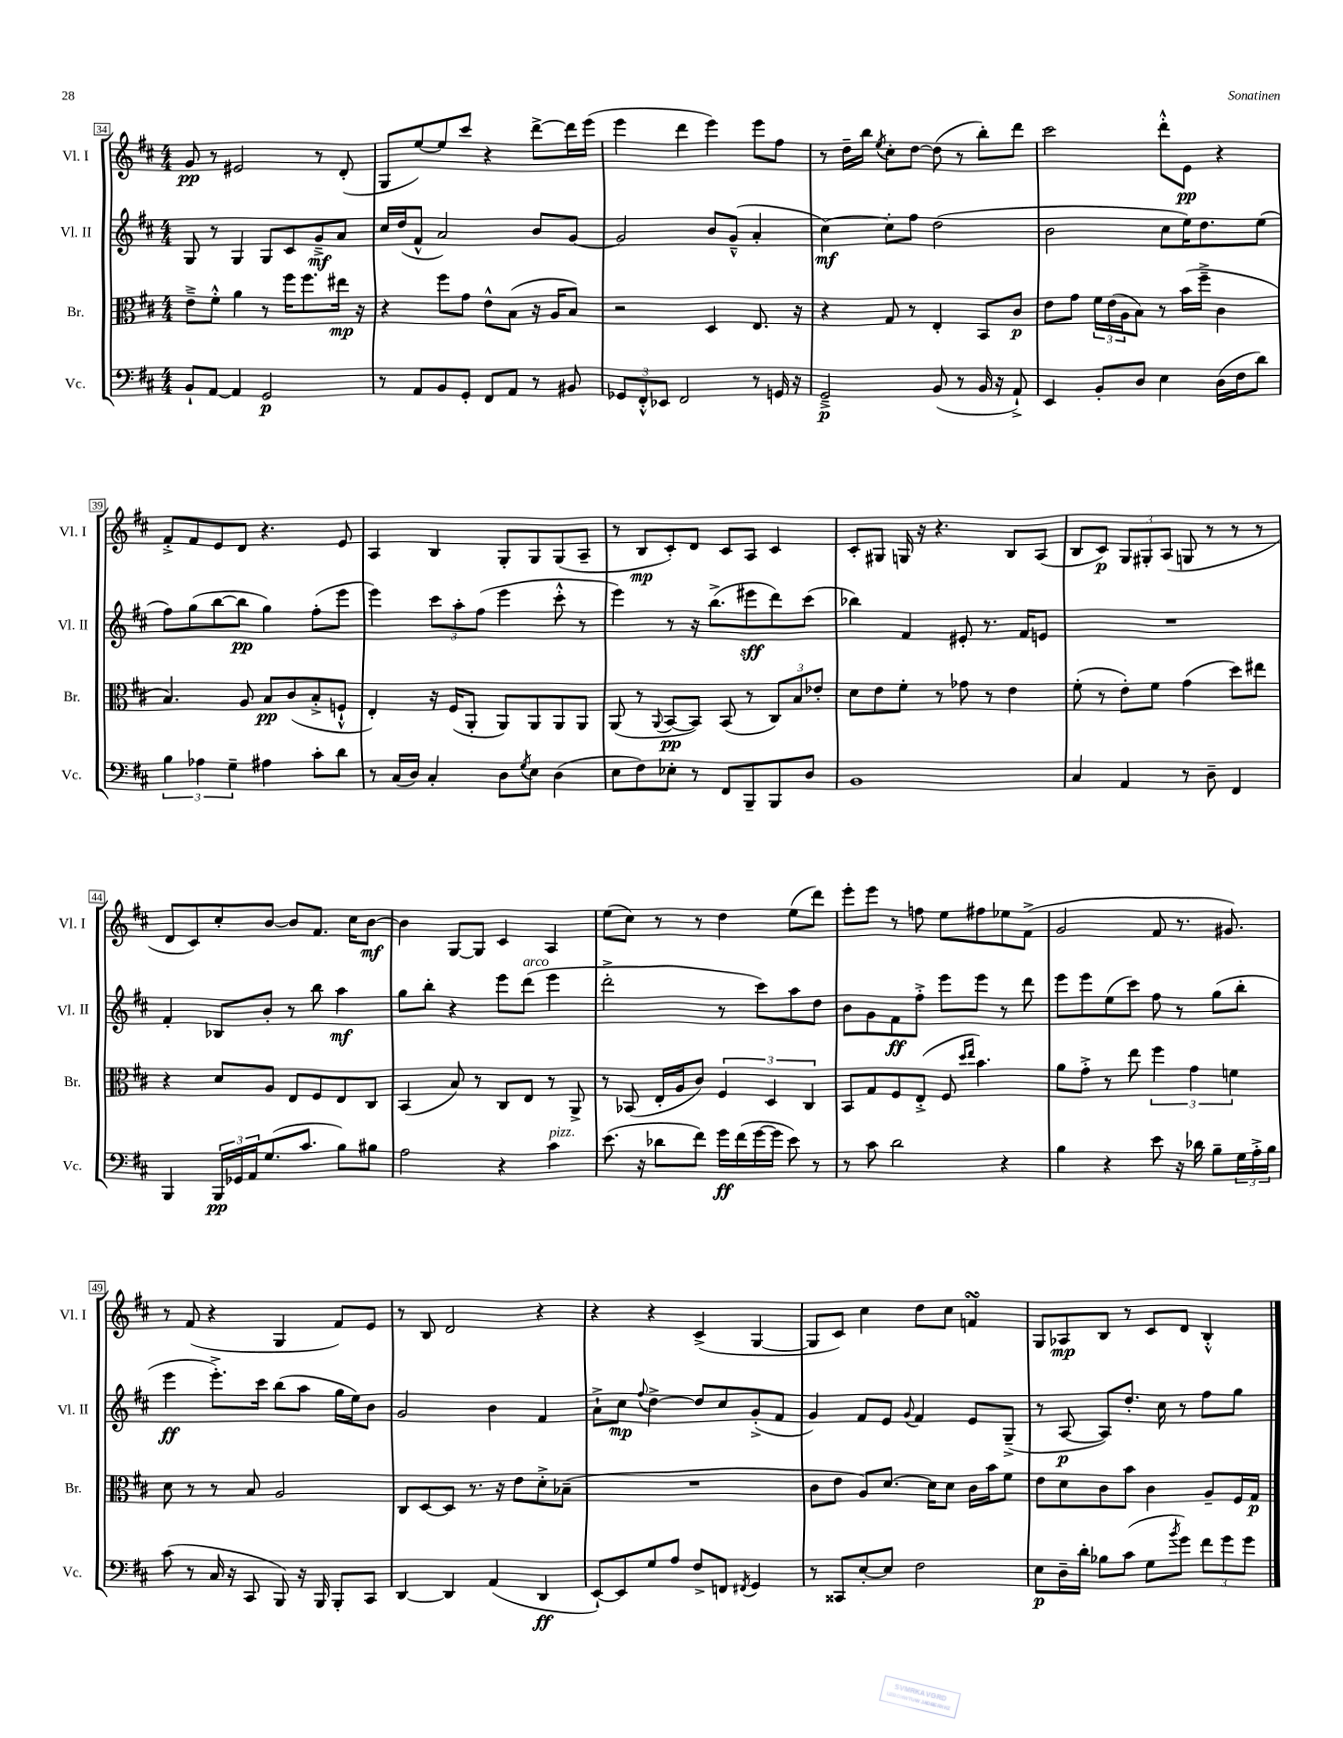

**kern	**dynam	**kern	**dynam	**kern	**dynam	**kern	**dynam
*part4	*part4	*part3	*part3	*part2	*part2	*part1	*part1
*staff4	*staff4	*staff3	*staff3	*staff2	*staff2	*staff1	*staff1
*I"Vc.	*	*I"Br.	*	*I"Vl. II	*	*I"Vl. I	*
*I'Vc.	*	*I'Br.	*	*I'Vl. II	*	*I'Vl. I	*
*clefF4	*	*clefC3	*	*clefG2	*	*clefG2	*
*k[f#c#]	*	*k[f#c#]	*	*k[f#c#]	*	*k[f#c#]	*
*M4/4	*	*M4/4	*	*M4/4	*	*M4/4	*
=34	=34	=34	=34	=34	=34	=34	=34
8BB`/L	.	8e~^\L	.	8G/	.	8g/	pp
[8AA/J	.	8f#'^^\J	.	8r	.	8r	.
4AA/]	.	4a\	.	4G/	.	2e#X/	.
2GG/	p	8r	.	8G/L	.	.	.
.	.	16ff#\KL	.	8c#/	.	.	.
.	.	8.ff#\	.	.	.	.	.
.	.	.	.	8g~^/	mf	8r	.
.	.	16ee#X\Jk	mp	8a/J	.	(8d'/	.
.	.	16r	.	.	.	.	.
=35	=35	=35	=35	=35	=35	=35	=35
8r	.	4r	.	16cc#/LL	.	8G/L	.
.	.	.	.	(16dd/J	.	.	.
8AA/L	.	.	.	8f#^^/J	.	[8ee/)	.
8BB/	.	8ff#\L	.	2a/)	.	8ee/]	.
8GG'/J	.	8g\J	.	.	.	8ccc#/J	.
8FF#/L	.	8e^^\L	.	.	.	4r	.
8AA/J	.	(8B\J	.	.	.	.	.
8r	.	16r	.	8b/L	.	[8ddd^\L	.
.	.	16A/KL	.	.	.	.	.
8BB#X/	.	8B/J)	.	[8g/J	.	16ddd\L]	.
.	.	.	.	.	.	(16eee\JJ	.
=36	=36	=36	=36	=36	=36	=36	=36
12GG-X/L	.	2r	.	2g/]	.	4eee\	.
12FF#'^^/	.	.	.	.	.	.	.
12EE-X/J	.	.	.	.	.	.	.
2FF#/	.	.	.	.	.	4ddd\	.
.	.	4D/	.	8b/L	.	4eee\)	.
.	.	.	.	(8g~^^/J	.	.	.
8r	.	8.E/	.	4a'/	.	8eee\L	.
16GGn/	.	.	.	.	.	8ff#\J	.
16r	.	16r	.	.	.	.	.
=37	=37	=37	=37	=37	=37	=37	=37
2GG~^/	p	4r	.	[4cc#\)	mf	8r	.
.	.	.	.	.	.	16dd~\LL	.
.	.	.	.	.	.	16bb\JJ	.
.	.	.	.	.	.	8qee/	.
.	.	8G/	.	8cc#'\L]	.	8cc#'\L	.
.	.	8r	.	8ff#\J	.	[8dd\J	.
(8BB/	.	4E'/	.	(2dd\	.	(8dd\]	.
8r	.	.	.	.	.	8r	.
16BB/	.	8BB/L	.	.	.	8bb'\L)	.
16r	.	.	.	.	.	.	.
8AA`^/)	.	8c#/J	p	.	.	8ddd\J	.
=38	=38	=38	=38	=38	=38	=38	=38
4EE/	.	8e\L	.	2b\	.	2ccc#\	.
.	.	8g\J	.	.	.	.	.
8BB'/L	.	24f#\LL	.	.	.	.	.
.	.	(24e\	.	.	.	.	.
.	.	24A\J	.	.	.	.	.
8D/J	.	8B\J)	.	.	.	.	.
4E\	.	8r	.	8cc#\L	.	8ddd'^^\L	.
.	.	(16b\LL	.	16ee\K)	.	8e\J	pp
.	.	16ff#~^\JJ	.	8.dd\	.	.	.
(16D\LL	.	4c#\	.	.	.	4r	.
16F#\J	.	.	.	.	.	.	.
8d\J)	.	.	.	(8ee\J	.	.	.
!!LO:LB:g=z
=39	=39	=39	=39	=39	=39	=39	=39
6B\	.	4.B/)	.	8ff#\L)	.	8f#'^/L	.
.	.	.	.	(8gg\	.	8f#/	.
6A-X\	.	.	.	.	.	.	.
.	.	.	.	[8bb\	.	8e/	.
6G~\	.	.	.	.	.	.	.
.	.	8A/	.	8bb\J]	pp	8d/J	.
4A#X\	.	8B/L	pp	4gg\)	.	4.r	.
.	.	(8c#/	.	.	.	.	.
8c#'\L	.	8B'^/	.	(8ff#'\L	.	.	.
8d\J	.	8Fn`^^/J	.	8eee\J	.	8e/	.
=40	=40	=40	=40	=40	=40	=40	=40
8r	.	4E'/)	.	4eee\)	.	4A/	.
(16C#/LL	.	.	.	.	.	.	.
16D/JJ)	.	.	.	.	.	.	.
4C#'/	.	16r	.	12ccc#\L	.	4B/	.
.	.	(16F#/KL	.	.	.	.	.
.	.	.	.	12aa'\	.	.	.
.	.	8AA'/J	.	.	.	.	.
.	.	.	.	(12ff#\J	.	.	.
8D\L	.	8AA/L)	.	4eee\	.	8G'/L	.
8qG/	.	.	.	.	.	.	.
8E\J	.	8AA/	.	.	.	8G/	.
(4D\	.	8AA/	.	8ccc#'^^\	.	(8G/	.
.	.	8AA/J	.	8r	.	8A~/J	.
=41	=41	=41	=41	=41	=41	=41	=41
8E\L	.	(8AA/	.	4eee\)	.	8r	.
8F#\)	.	8r	.	.	.	8B/L	mp
.	.	8qqAA/	.	.	.	.	.
8E-X'\J	.	[8BB/L	pp	8r	.	8c#'/)	.
8r	.	8BB/J])	.	16r	.	8d/J	.
.	.	.	.	(8.bb^\L	.	.	.
8FF#/L	.	(8BB/	.	.	.	8c#/L	.
8BBB~/	.	8r	.	8eee#X\	sff	8A/J	.
8BBB/	.	12C#/L)	.	8ddd\)	.	4c#/	.
.	.	12B/	.	.	.	.	.
8D/J	.	.	.	(8ccc#\J	.	.	.
.	.	12e-X'/J	.	.	.	.	.
=42	=42	=42	=42	=42	=42	=42	=42
1BB	.	8d\L	.	4bb-X\)	.	8c#'/L	.
.	.	8e\	.	.	.	8G#X/J	.
.	.	8f#'\J	.	4f#/	.	16Gn/	.
.	.	.	.	.	.	16r	.
.	.	8r	.	.	.	4.r	.
.	.	8g-X\	.	8e#X'/	.	.	.
.	.	8r	.	8.r	.	.	.
.	.	4e\	.	.	.	8B/L	.
.	.	.	.	16f#/KL	.	.	.
.	.	.	.	8en/J	.	(8A/J	.
=43	=43	=43	=43	=43	=43	=43	=43
4C#/	.	(8f#'\	.	1r	.	8B/L	.
.	.	8r	.	.	.	8c#/J)	p
4AA/	.	8e'\L)	.	.	.	12G/L	.
.	.	.	.	.	.	12G#X'/	.
.	.	8f#\J	.	.	.	.	.
.	.	.	.	.	.	(12A/J	.
8r	.	(4g\	.	.	.	8Gn/	.
8D~\	.	.	.	.	.	8r	.
4FF#/	.	8dd\L)	.	.	.	8r	.
.	.	8ee#X\J	.	.	.	8r	.
!!LO:LB:g=z
=44	=44	=44	=44	=44	=44	=44	=44
4BBB/	.	4r	.	4f#'/	.	8d/L	.
.	.	.	.	.	.	8c#/)	.
24BBB/LL	pp	8d/L	.	8B-X/L	.	8cc#'/	.
24GG-X/	.	.	.	.	.	.	.
24AA/J	.	.	.	.	.	.	.
(8.G/	.	8A/J	.	8b'/J	.	[8b/J	.
.	.	8E/L	.	8r	.	8b/L]	.
8.c#/J	.	.	.	.	.	.	.
.	.	8F#/	.	8bb\	.	8.f#/J	.
8B\L)	.	8E/	.	4aa\	mf	.	.
.	.	.	.	.	.	16cc#\KL	.
8B#X\J	.	8C#/J	.	.	.	[8b\J	mf
=45	=45	=45	=45	=45	=45	=45	=45
2A\	.	(4BB/	.	8gg\L	.	4b\]	.
.	.	.	.	8bb'\J	.	.	.
.	.	8B/)	.	4r	.	[8G/L	.
.	.	8r	.	.	.	8G/J]	.
4r	.	8C#/L	.	8eee\L	.	4c#/	.
!	!	!	!	!LO:TX:a:i:t=arco	!	!	!
.	.	8E/J	.	(8ddd\J	.	.	.
!LO:TX:a:i:t=pizz.	!	!	!	!	!	!	!
4c#\	.	8r	.	4eee\	.	4A/	.
.	.	8AA^/	.	.	.	.	.
=46	=46	=46	=46	=46	=46	=46	=46
(8.e\	.	8r	.	2ddd'^\	.	(8ee\L	.
.	.	(8BB-X/	.	.	.	8cc#\J)	.
16r	.	.	.	.	.	.	.
8d-X\L	.	16E'/LL	.	.	.	8r	.
.	.	16A/J	.	.	.	.	.
8f#\J)	.	8c#/J)	.	.	.	8r	.
16g\LL	ff	6F#/	.	8r	.	4dd\	.
(16f#\	.	.	.	.	.	.	.
[16g\	.	.	.	8ccc#\L)	.	.	.
.	.	6D/	.	.	.	.	.
16g\JJ]	.	.	.	.	.	.	.
8e\)	.	.	.	8aa\	.	(8ee\L	.
.	.	6C#/	.	.	.	.	.
8r	.	.	.	8dd\J	.	8ddd\J)	.
=47	=47	=47	=47	=47	=47	=47	=47
8r	.	8BB/L	.	8b\L	.	8eee'\L	.
8c#\	.	8G/	.	8g\	.	8eee\J	.
2d\	.	8F#/	.	8f#\	ff	8r	.
.	.	(8E'^/J	.	8ff#'^\J	.	8ffn\	.
.	.	8F#/	.	8eee\L	.	8ee\L	.
.	.	16qqdd/LL	.	.	.	.	.
.	.	16qqee/JJ	.	.	.	.	.
.	.	4.b\)	.	8eee\J	.	8ff#X\	.
4r	.	.	.	8r	.	8ee-X\	.
.	.	.	.	8ddd\	.	(8f#^\J	.
=48	=48	=48	=48	=48	=48	=48	=48
4B\	.	8a\L	.	8eee\L	.	2g/	.
.	.	8g'^\J	.	8eee\	.	.	.
4r	.	8r	.	(8ee\	.	.	.
.	.	8ee\	.	8ccc#\J)	.	.	.
8e\	.	6ff#\	.	8ff#\	.	8f#/	.
16r	.	.	.	8r	.	8.r	.
.	.	6g\	.	.	.	.	.
16d-X\	.	.	.	.	.	.	.
8B~\L	.	.	.	(8gg\L	.	.	.
.	.	.	.	.	.	8.g#X/)	.
.	.	6fn\	.	.	.	.	.
24G\L	.	.	.	8bb'\J	.	.	.
24A'^\	.	.	.	.	.	.	.
24B\JJ	.	.	.	.	.	.	.
!!LO:LB:g=z
=49	=49	=49	=49	=49	=49	=49	=49
(8c#\	.	8d\	.	4eee\	ff	8r	.
8r	.	8r	.	.	.	(8f#/	.
16C#/	.	8r	.	8.eee'^\L)	.	4r	.
16r	.	.	.	.	.	.	.
8CC#/	.	8B/	.	.	.	.	.
.	.	.	.	16ccc#\Jk	.	.	.
8BBB/)	.	2A/	.	(8bb\L	.	4G/	.
16r	.	.	.	8aa\J	.	.	.
16BBB/	.	.	.	.	.	.	.
8BBB'/L	.	.	.	16gg\LL	.	8f#/L)	.
.	.	.	.	16ee\J)	.	.	.
8CC#/J	.	.	.	8b\J	.	8e/J	.
=50	=50	=50	=50	=50	=50	=50	=50
[4DD/	.	8C#/L	.	2g/	.	8r	.
.	.	[8D/	.	.	.	8B/	.
4DD/]	.	8D/J]	.	.	.	2d/	.
.	.	8.r	.	.	.	.	.
(4AA/	.	.	.	4b\	.	.	.
.	.	16r	.	.	.	.	.
.	.	8e\L	.	.	.	.	.
4DD/	ff	8d'^\	.	4f#/	.	4r	.
.	.	(8B-X~\J	.	.	.	.	.
=51	=51	=51	=51	=51	=51	=51	=51
[8EE`/L)	.	1r	.	8a`^\L	.	4r	.
8EE/]	.	.	.	8cc#\J	mp	.	.
.	.	.	.	8qqff#/	.	.	.
8G/	.	.	.	[4dd^\	.	4r	.
8A/J	.	.	.	.	.	.	.
8F#^/L	.	.	.	8dd/L]	.	(4c#^/	.
8FFn/J	.	.	.	8cc#/	.	.	.
8qFF#X/	.	.	.	.	.	.	.
4GG/	.	.	.	(8g'^/	.	[4G/	.
.	.	.	.	8f#/J	.	.	.
=52	=52	=52	=52	=52	=52	=52	=52
8r	.	8c#\L	.	4g/)	.	8G/L]	.
8CC##X/L	.	8e\J	.	.	.	8c#/J)	.
[8E'/	.	8A/L)	.	8f#/L	.	4cc#\	.
8E/J]	.	[8.d/J	.	8e/J	.	.	.
.	.	.	.	8qqg/	.	.	.
2F#\	.	.	.	4f#/	.	8dd\L	.
.	.	16d\KL]	.	.	.	.	.
.	.	8d\J	.	.	.	8cc#\J	.
.	.	16c#\LL	.	8e/L	.	4fnsSSs/	.
.	.	16b\J	.	.	.	.	.
.	.	8f#\J	.	(8G~^/J	.	.	.
=53	=53	=53	=53	=53	=53	=53	=53
8E\L	p	8e\L	.	8r	.	8G/L	.
16D~\L	.	8d\	.	[8A/	p	8A-X/	mp
16d'\JJ	.	.	.	.	.	.	.
8B-X\L	.	8c#\	.	8A/L])	.	8B/J	.
(8c#\J	.	8b\J	.	8.dd'/J	.	8r	.
8G\L	.	4c#\	.	.	.	8c#/L	.
.	.	.	.	16cc#\	.	.	.
8qb/	.	.	.	.	.	.	.
8g\J)	.	.	.	8r	.	8d/J	.
12f#\L	.	8A~/L	.	8ff#\L	.	4B'^^/	.
12g\	.	.	.	.	.	.	.
.	.	16F#/L	.	8gg\J	.	.	.
12g\J	.	.	.	.	.	.	.
.	.	16G/JJ	p	.	.	.	.
==	==	==	==	==	==	==	==
*-	*-	*-	*-	*-	*-	*-	*-
